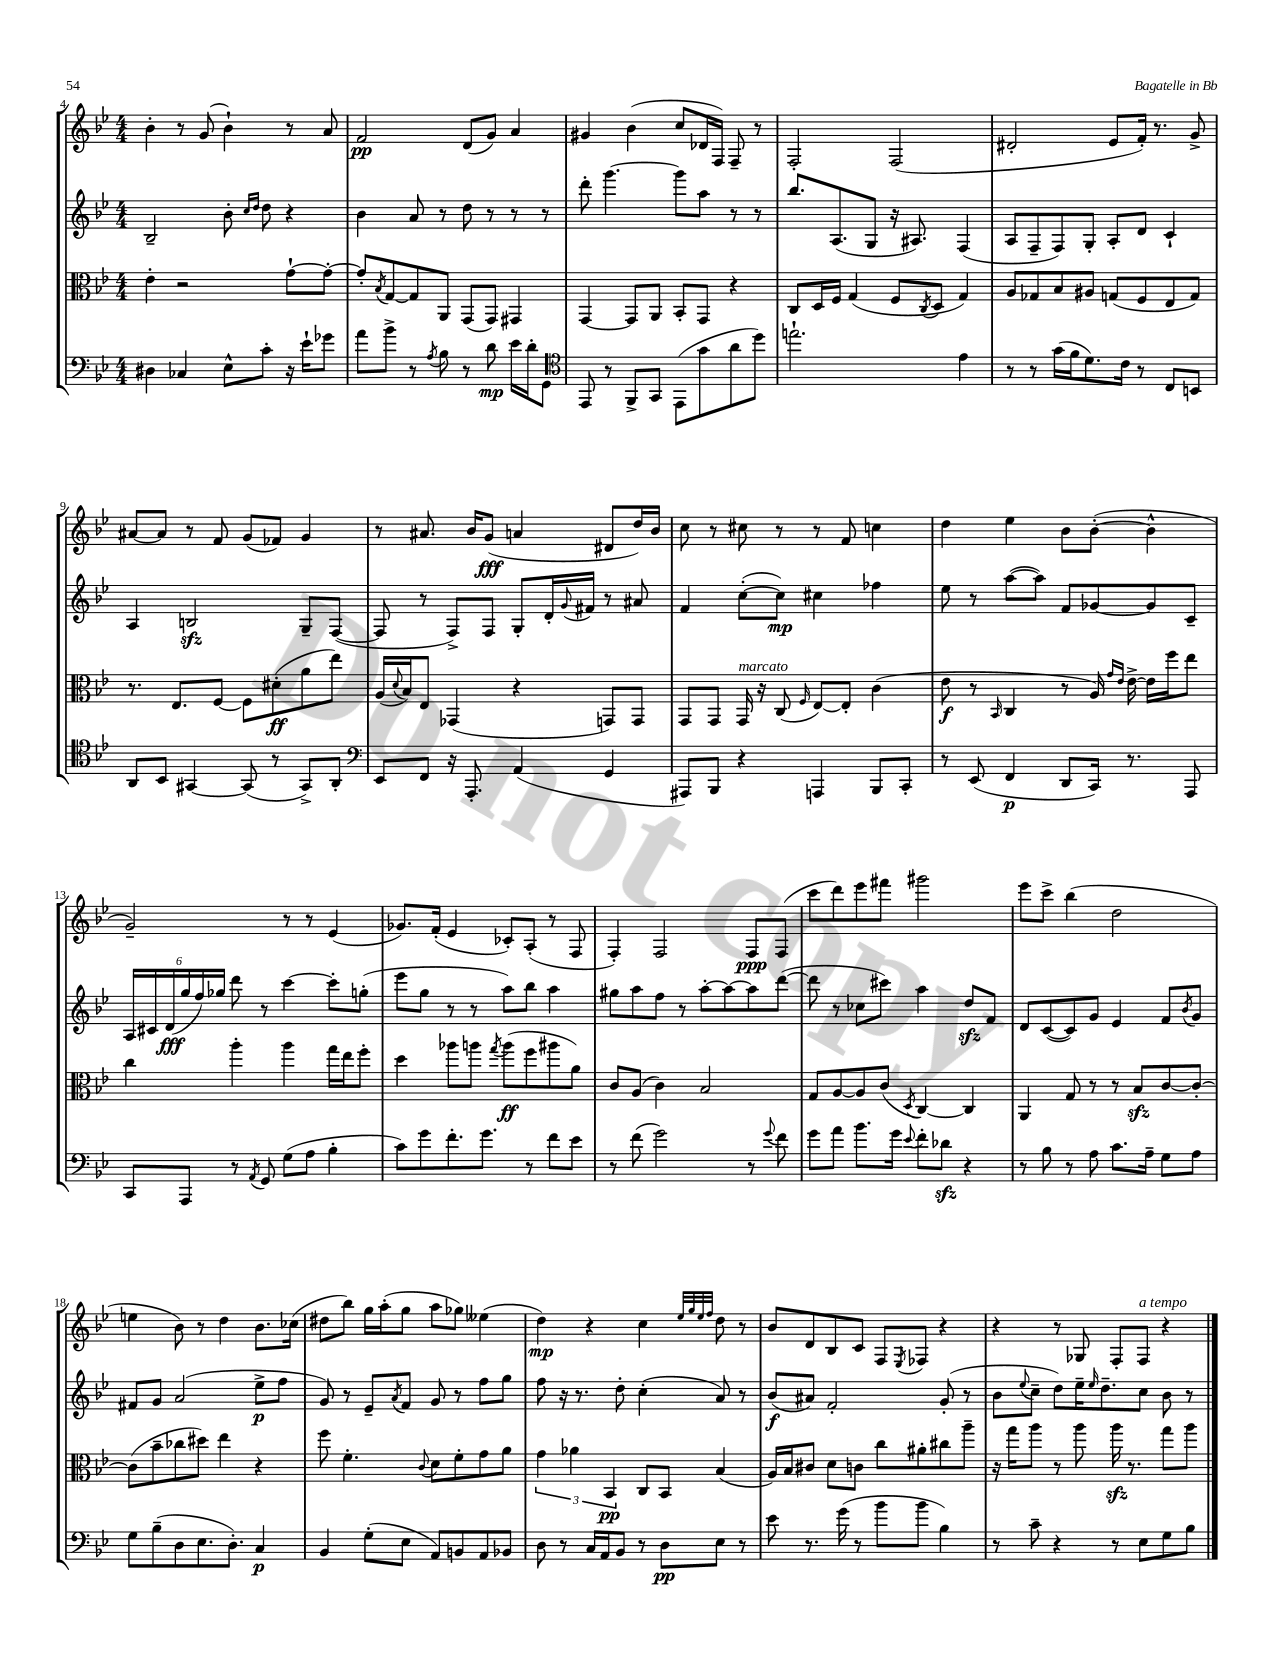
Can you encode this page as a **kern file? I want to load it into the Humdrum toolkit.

**kern	**kern	**kern	**kern
*staff4	*staff3	*staff2	*staff1
*clefF4	*clefC3	*clefG2	*clefG2
*k[b-e-]	*k[b-e-]	*k[b-e-]	*k[b-e-]
*M4/4	*M4/4	*M4/4	*M4/4
4D#	4e-'	2B-~	4b-'
4C-	2r	.	8r
.	.	.	(8g
8E-^^	.	8b-'	4b-`)
.	.	16qqcc	.
.	.	16qqdd	.
8c'	.	8dd	.
16r	[8g`	4r	8r
16e-`	.	.	.
8g-	8g'_	.	8a
=	=	=	=
8a	8g']	4b-	2f
.	8qB-	.	.
8b-^	[8G	.	.
8r	8G]	8a	.
8qA	.	.	.
8B-	8AA	8r	.
8r	(8GG	8dd	(8d
8d	8GG)	8r	8g)
16e-	4GG#	8r	4a
16d'	.	.	.
8GG	.	8r	.
=	=	=	=
*clefC4	*	*	*
8EE-	[4GG	8ddd'	4g#
8r	.	[4.ggg	.
8FF^	8GG]	.	(4b-
8GG	8AA	.	.
(8EE-	8BB-'	8ggg]	8cc
8g	8GG	8aa	16d-
.	.	.	16F)
8a	4r	8r	8F~
8dd)	.	8r	8r
=	=	=	=
2.ee`	8C	8.bb-	2F'
.	16D	.	.
.	16F	(8.A	.
.	(4G	.	.
.	.	8G	.
.	8F	16r	(2F
.	.	8.A#)	.
.	8qC	.	.
.	8D	.	.
4e-	4G)	(4F	.
=	=	=	=
8r	8A	8A	2d#'
8r	8G-	8F~	.
(16g	8B-	8F)	.
16f	.	.	.
8.d)	8A#	8G'	.
.	(8G	8A'	8e-
16c	.	.	.
8r	8F	8d	16f')
.	.	.	8.r
8C	8E-	4c`	.
8BB	8G)	.	8g^
=	=	=	=
8AA	8.r	4A	[8a#
8BB-	.	.	8a#]
.	8.E-	.	.
[4GG#	.	2B	8r
.	[8F	.	8f
(8GG#]	8F]	.	(8g
8r	(8d#'	.	8f-)
8GG#^)	8a	8G~	4g
8AA'	8ee-)	([8F	.
=	=	=	=
*clefF4	*	*	*
8EE-	(16A	8F]	8r
.	8qqd	.	.
.	16B-)	.	.
8FF	8E-	8r	8.a#
16r	(4GG-	8F^)	.
8.AAA'	.	.	16b-
.	.	8F	(8g
(4AA	4r	8G'	4a
.	.	16d'	.
.	.	8qqg	.
.	.	16f#	.
4GG	8GG)	8r	8d#
.	8GG	8a#	16dd)
.	.	.	16b-
=	=	=	=
8AAA#)	8GG	4f	8cc
8BBB-	8GG	.	8r
4r	16GG	([8cc'	8cc#
.	16r	.	.
.	(8C	8cc])	8r
.	16qqF	.	.
4AAA	[8E-)	4cc#	8r
.	8E-']	.	8f
8BBB-	(4c	4ff-	4cc
8CC'	.	.	.
=	=	=	=
8r	8e-	8ee-	4dd
(8EE-	8r	8r	.
.	16qqBB-	.	.
4FF	4C	([8aa	4ee-
.	.	8aa])	.
8DD	8r	8f	8b-
16CC)	16A)	[8g-	([8b-'
.	16qqg	.	.
.	16qqe-	.	.
8.r	[16e-^	.	.
.	16e-]	8g-]	4b-^^]
.	16ff	.	.
8AAA	8ee-	8c~	.
=	=	=	=
8CC	4cc	24A	2g~)
.	.	24c#	.
.	.	(24d	.
8AAA	.	24gg	.
.	.	24ff)	.
.	.	24gg-	.
8r	4aa'	8ddd	.
8qAA	.	.	.
8GG	.	8r	.
(8G	4aa	[4ccc	8r
8A	.	.	8r
4B-'	16gg	8ccc']	(4e-
.	16ee-	.	.
.	8ff'	(8gg'	.
=	=	=	=
8c)	4dd	8eee-	8.g-)
8g	.	8gg	.
.	.	.	(16f'
8.f'	8aa-	8r	4e-
.	8aa	8r	.
8.g	.	.	.
.	8qgg	.	.
.	(8aa	8aa)	8c-')
8r	8ff	8bb-	(8A'
8f	8aa#	4aa	8r
8e-	8a)	.	8F
=	=	=	=
8r	8c	8gg#	4F')
(8f	(8A	8aa	.
2g)	4c)	8ff	2F
.	.	8r	.
.	2B-	[8aa'	.
.	.	8aa_	.
8r	.	8aa]	8F
8qqg	.	.	.
8f	.	([8ddd	(8F
=	=	=	=
8g	8G	8ddd]	8ccc
8a	[8A	8r	8ddd)
8.b-	8A]	8cc-	8eee-
.	(8c	8ccc#)	8fff#
16g	.	.	.
8qqe-	8qD	.	.
8f'	[4C)	4aa	2ggg#
8d-	.	.	.
4r	4C]	8dd	.
.	.	8f	.
=	=	=	=
8r	4AA	8d	8eee-
8B-	.	([8c	8ccc^
8r	8G	8c])	(4bb-
8A	8r	8g	.
8.c	8r	4e-	2dd
.	8B-	.	.
16A~	.	.	.
8G	[8c	8f	.
.	.	8qb-	.
8A	8c'_	8g	.
=	=	=	=
8G	(8c]	8f#	4ee
(8B-~	8b-~	8g	.
8D	8cc-	(2a	8b-)
8.E-	8dd#)	.	8r
.	4ee-	.	4dd
8.D')	.	.	.
4C	4r	8ee-^	8.b-
.	.	8ff	.
.	.	.	(16cc-
=	=	=	=
4BB-	8ff	8g)	8dd#
.	4.f'	8r	8bb-)
(8G'	.	8e-~	16gg
.	.	.	(16aa'
.	.	8qa	.
8E-	.	8f	8gg
.	8qqc	.	.
8AA)	8d	8g	8aa
8BB	8f'	8r	8gg-)
8AA	8g	8ff	(4ee--
8BB-	8a	8gg	.
=	=	=	=
8D	6g	8ff	4dd)
8r	.	16r	.
.	6a-	.	.
.	.	8.r	.
16C	.	.	4r
16AA	.	.	.
.	6BB-	.	.
8BB-	.	8dd'	.
8r	8C	(4cc'	4cc
8D	8BB-	.	.
.	.	.	32qqee-
.	.	.	32qqgg
.	.	.	32qqee-
.	.	.	32qqff
8E-	(4B-	8a)	8dd
8r	.	8r	8r
=	=	=	=
8e-	16A)	(8b-	8b-
.	16B-	.	.
8.r	8c#	8a#)	8d
.	8d	2f'	8B-
(16g	.	.	.
8r	8c	.	8c
8b-	8cc	.	8F
.	.	.	8qE-
8b-	8a#'	.	8F-
4B-)	8cc#	(8g'	4r
.	8aa~	8r	.
=	=	=	=
8r	16r	8b-	4r
.	16gg	.	.
.	.	8qqee-	.
8c~	8aa	8cc~	.
4r	8r	8dd)	8r
.	8aa	16ee-~	8G-
.	.	16qqee-	.
.	.	8.dd~	.
8r	16aa	.	8F'
.	8.r	.	.
8E-	.	8cc	8F
8G	8gg	8b-	4r
8B-	8aa	8r	.
==	==	==	==
*-	*-	*-	*-
